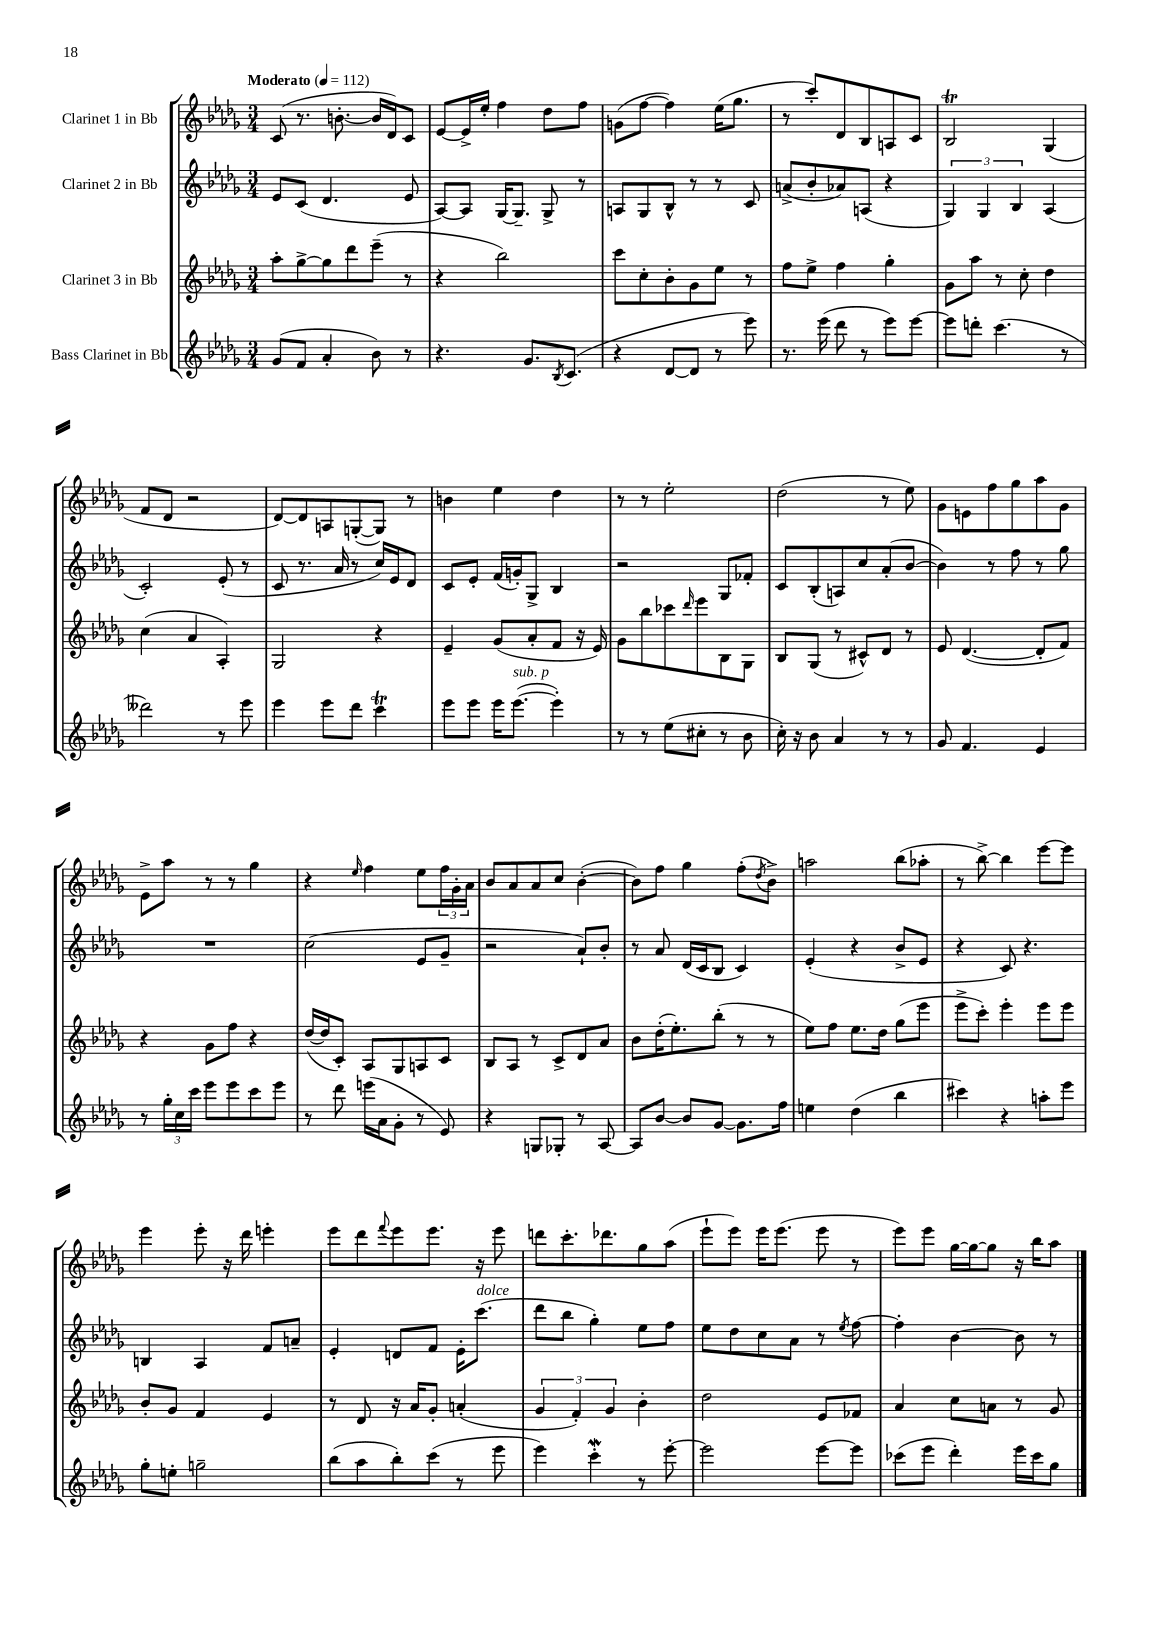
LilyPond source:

<<
\new StaffGroup <<
\new Staff = "s0" \with { instrumentName = "Clarinet 1 in Bb" } {
    \clef treble \key des \major \numericTimeSignature \time 3/4 \tempo "Moderato" 4 = 112
    c'8( r8. b'8.~-. b'16 des'16) c'8 |
    ees'8~ ees'16-> ees''16-. f''4 des''8 f''8 |
    g'8( f''8~ f''4) ees''16( ges''8. |
    r8 c'''8-.) des'8 bes8 a8 c'8 |
    bes2\trill ges4( |
    f'8 des'8 r2 |
    des'8~) des'8 a8 g8~-.( g8) r8 |
    b'4 ees''4 des''4 |
    r8 r8 ees''2-. |
    des''2( r8 ees''8) |
    ges'8 e'8 f''8 ges''8 aes''8 ges'8 |
    ees'8-> aes''8 r8 r8 ges''4 |
    r4 \grace { ees''16 } f''4 ees''8 \tuplet 3/2 { f''16 ges'16-. aes'16 } |
    bes'8 aes'8 aes'8 c''8 bes'4~-.( |
    bes'8) f''8 ges''4 f''8-.( \acciaccatura { des''8 } bes'8->) |
    a''2 bes''8( aes''8-. |
    r8 bes''8~->) bes''4 ees'''8~ ees'''8 |
    ees'''4 ees'''8-. r16 des'''16 e'''4-. |
    ees'''8 des'''8 \appoggiatura { f'''8 } ees'''8 ees'''8. r16 ees'''8 |
    d'''8 c'''8.-. des'''8. ges''8 aes''8( |
    ees'''8-! ees'''8) ees'''16 ees'''8.( ees'''8 r8 |
    ees'''8) ees'''8 ges''16~ ges''16~ ges''8 r16 bes''16 aes''8 \bar "|." |
}
\new Staff = "s1" \with { instrumentName = "Clarinet 2 in Bb" } {
    \clef treble \key des \major \numericTimeSignature \time 3/4
    ees'8 c'8( des'4. ees'8 |
    aes8~) aes8 ges16~ ges8.-- ges8-> r8 |
    a8 ges8 bes8-^ r8 r8 c'8 |
    a'8->( bes'8-. aes'8) a8( r4 |
    \tuplet 3/2 { ges4) ges4 bes4 } aes4( |
    c'2-.) ees'8-.( r8 |
    c'8 r8. aes'16 r8 c''16) ees'16 des'8 |
    c'8 ees'8-. f'16( g'16-.) ges8-> bes4 |
    r2 ges8 fes'8-. |
    c'8 bes8-.( a8) c''8 aes'8-.( bes'8~ |
    bes'4) r8 f''8 r8 ges''8 |
    R2. |
    c''2( ees'8 ges'8-- |
    r2 aes'8-!) bes'8-. |
    r8 aes'8 des'16( c'16 bes8 c'4) |
    ees'4-.( r4 bes'8-> ees'8 |
    r4 c'8) r4. |
    b4 aes4 f'8 a'8-- |
    ees'4-. d'8 f'8 ees'16-. c'''8.^\markup { \italic "dolce" }( |
    des'''8 bes''8 ges''4-.) ees''8 f''8 |
    ees''8 des''8 c''8 aes'8 r8 \acciaccatura { ees''8 } f''8~ |
    f''4-. bes'4~ bes'8 r8 \bar "|." |
}
\new Staff = "s2" \with { instrumentName = "Clarinet 3 in Bb" } {
    \clef treble \key des \major \numericTimeSignature \time 3/4
    aes''8-. ges''8~-> ges''8 des'''8 ees'''8--( r8 |
    r4 bes''2) |
    c'''8 c''8-. bes'8-. ges'8 ees''8 r8 |
    f''8 ees''8-> f''4 ges''4-. |
    ges'8 aes''8 r8 c''8-. des''4 |
    c''4( aes'4 aes4-.) |
    ges2 r4 |
    ees'4-- ges'8( aes'8-. f'8 r16 ees'16) |
    ges'8 bes''8 ces'''8 \grace { des'''16 } ees'''8 bes8 ges8 |
    bes8 ges8( r8 cis'8-^) des'8 r8 |
    ees'8 des'4.~( des'8-. f'8) |
    r4 ges'8 f''8 r4 |
    des''16~( des''16 c'8-.) aes8 ges8 a8 c'8 |
    bes8 aes8 r8 c'8-> des'8 aes'8 |
    bes'8 des''16-.( ees''8.-.) bes''8-.( r8 r8 |
    ees''8) f''8 ees''8. des''16 ges''8( ees'''8 |
    ees'''8-> c'''8-.) ees'''4-. ees'''8 ees'''8 |
    bes'8-. ges'8 f'4 ees'4 |
    r8 des'8 r16 aes'16 ges'8-. a'4-.( |
    \tuplet 3/2 { ges'4 f'4-.) ges'4 } bes'4-. |
    des''2 ees'8 fes'8 |
    aes'4 c''8 a'8 r8 ges'8 \bar "|." |
}
\new Staff = "s3" \with { instrumentName = "Bass Clarinet in Bb" } {
    \clef treble \key des \major \numericTimeSignature \time 3/4
    ges'8( f'8 aes'4-. bes'8) r8 |
    r4. ges'8. \acciaccatura { bes8 } c'8.( |
    r4 des'8~ des'8 r8 ees'''8) |
    r8. ees'''16( des'''8 r8 ees'''8) ees'''8~ |
    ees'''8 d'''8-. c'''4.( r8 |
    deses'''2) r8 ees'''8 |
    ees'''4 ees'''8 des'''8 c'''4\trill |
    ees'''8 ees'''8 ees'''16 ees'''8.~^\markup { \italic "sub. p" }( ees'''4-.) |
    r8 r8 ees''8( cis''8-. r8 bes'8 |
    c''16-.) r16 bes'8 aes'4 r8 r8 |
    ges'8 f'4. ees'4 |
    r8 \tuplet 3/2 { ges''16-. c''16 c'''16 } ees'''8 ees'''8 c'''8 ees'''8 |
    r8 des'''8 e'''16( aes'16 ges'8-. r8 ees'8) |
    r4 g8 ges8-. r8 aes8~ |
    aes8 bes'8~ bes'8 ges'8~ ges'8. f''16 |
    e''4 des''4( bes''4 |
    cis'''4) r4 a''8-. ees'''8 |
    ges''8-. e''8-. g''2-- |
    bes''8( aes''8 bes''8-.) c'''8( r8 ees'''8 |
    ees'''4) c'''4-.\mordent r8 ees'''8~-. |
    ees'''2 ees'''8~ ees'''8 |
    ces'''8( ees'''8 des'''4-.) ees'''16 ces'''16 ges''8 \bar "|." |
}
>>
>>
\layout { \context { \Score \remove "Bar_number_engraver" } }
